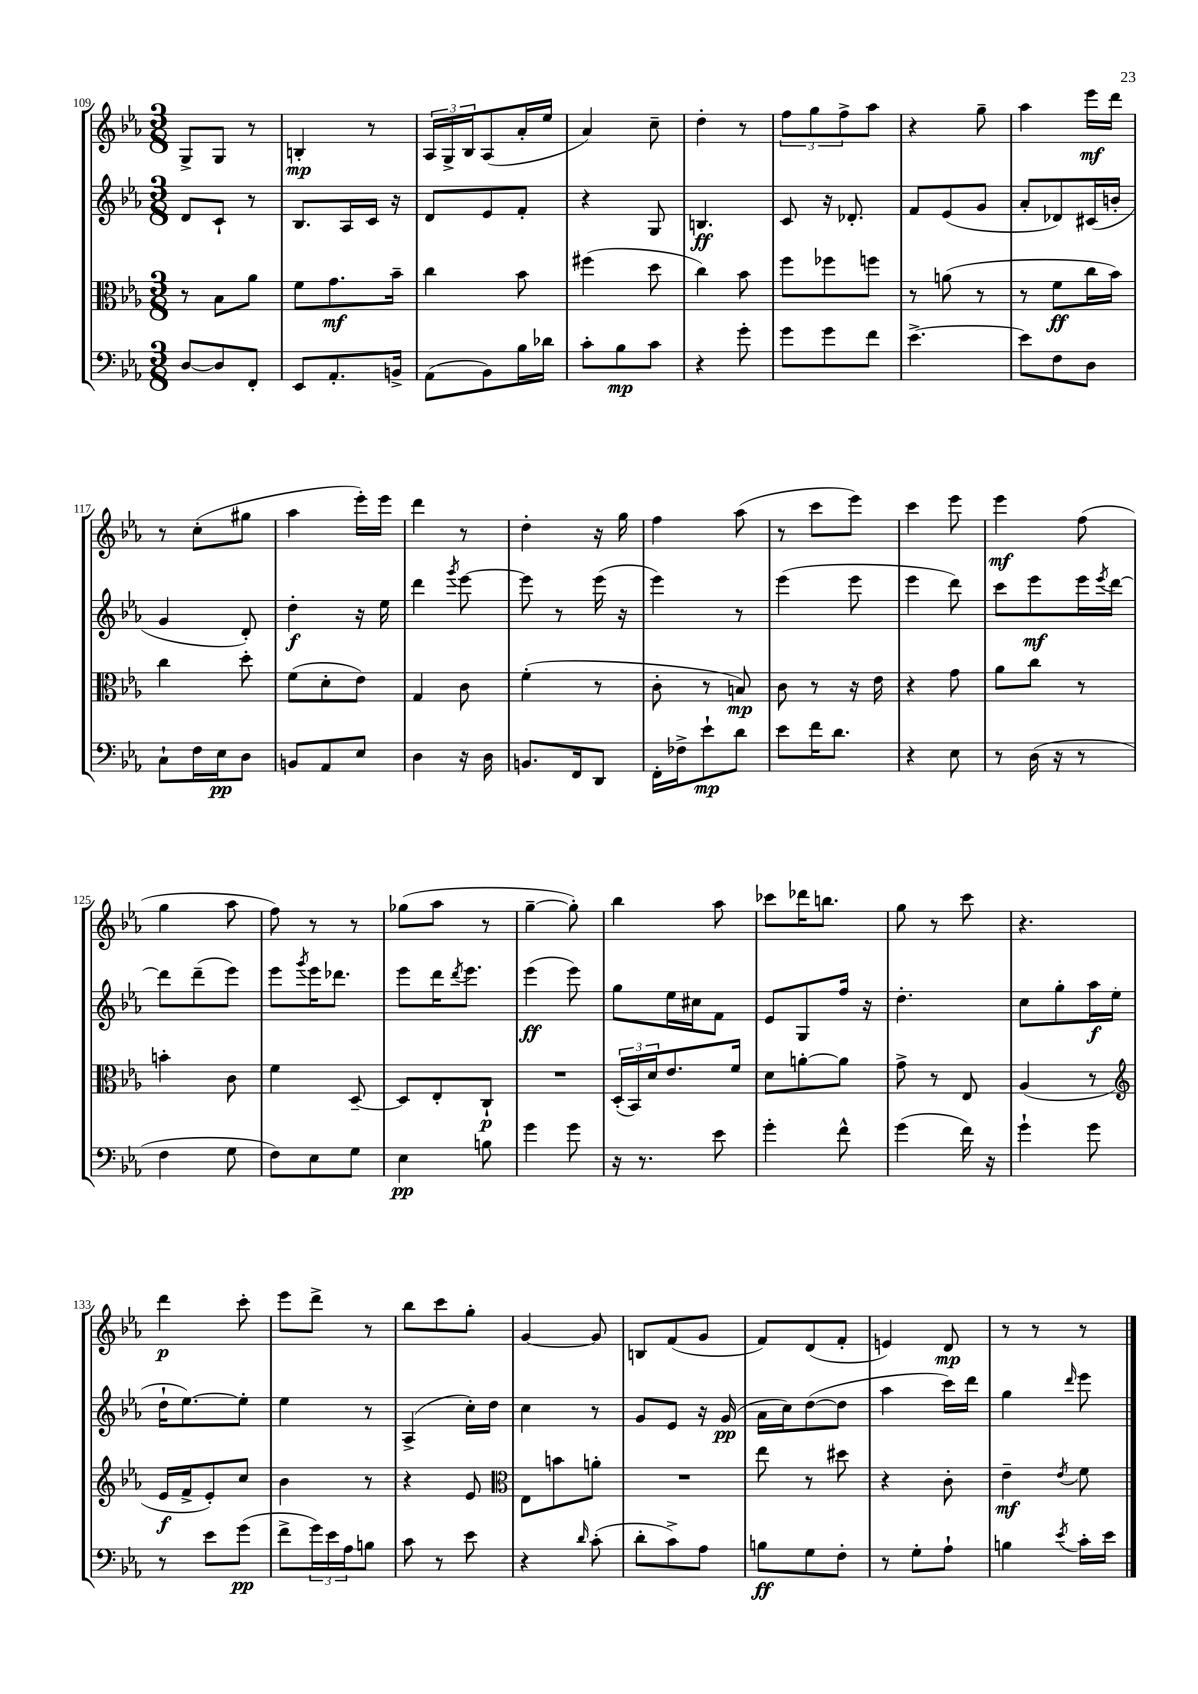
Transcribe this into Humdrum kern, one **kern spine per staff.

**kern	**dynam	**kern	**dynam	**kern	**dynam	**kern	**dynam
*part4	*part4	*part3	*part3	*part2	*part2	*part1	*part1
*staff4	*staff4	*staff3	*staff3	*staff2	*staff2	*staff1	*staff1
*clefF4	*	*clefC3	*	*clefG2	*	*clefG2	*
*k[b-e-a-]	*	*k[b-e-a-]	*	*k[b-e-a-]	*	*k[b-e-a-]	*
*M3/8	*	*M3/8	*	*M3/8	*	*M3/8	*
=109	=109	=109	=109	=109	=109	=109	=109
[8D/L	.	8r	.	8d/L	.	8G^/L	.
8D/]	.	8B-\L	.	8c`/J	.	8G/J	.
8FF'/J	.	8a-\J	.	8r	.	8r	.
=110	=110	=110	=110	=110	=110	=110	=110
8EE-/L	.	8f\L	.	8.B-/L	.	4Bn'/	mp
8.AA-'/	.	8.g\	mf	.	.	.	.
.	.	.	.	16A-/L	.	.	.
.	.	.	.	16c/JJ	.	8r	.
16BBn^/Jk	.	16b-~\Jk	.	16r	.	.	.
=111	=111	=111	=111	=111	=111	=111	=111
(8AA-\L	.	4cc\	.	8d/L	.	24A-/LL	.
.	.	.	.	.	.	24G^/	.
.	.	.	.	.	.	24B-/J	.
8BB-\)	.	.	.	8e-/	.	(8A-/	.
16B-\L	.	8b-\	.	8f'/J	.	16a-'/L	.
16d-X\JJ	.	.	.	.	.	16ee-/JJ	.
=112	=112	=112	=112	=112	=112	=112	=112
8c'\L	.	(4ff#X\	.	4r	.	4a-/)	.
8B-\	mp	.	.	.	.	.	.
8c\J	.	8dd\	.	8G/	.	8cc~\	.
=113	=113	=113	=113	=113	=113	=113	=113
4r	.	4cc\)	.	4.Bn/	ff	4dd'\	.
8g'\	.	8b-\	.	.	.	8r	.
=114	=114	=114	=114	=114	=114	=114	=114
8g\L	.	8ff\L	.	8c/	.	12ff\L	.
.	.	.	.	.	.	12gg\	.
8g\	.	8ff-X\	.	16r	.	.	.
.	.	.	.	.	.	12ff^\	.
.	.	.	.	8.d-X'/	.	.	.
8f\J	.	8ffn\J	.	.	.	8aa-\J	.
=115	=115	=115	=115	=115	=115	=115	=115
[4.e-^\	.	8r	.	8f/L	.	4r	.
.	.	(8an\	.	(8e-/	.	.	.
.	.	8r	.	8g/J	.	8gg~\	.
=116	=116	=116	=116	=116	=116	=116	=116
8e-\L]	.	8r	.	8a-'/L	.	4aa-\	.
8F\	.	8f\L	ff	8d-X/)	.	.	.
8D\J	.	16cc\L	.	(16c#X/L	.	16eee-\LL	mf
.	.	16b-\JJ)	.	16bn'/JJ	.	16ddd\JJ	.
!!LO:LB:g=z
=117	=117	=117	=117	=117	=117	=117	=117
8C`\L	.	4cc\	.	4g/	.	8r	.
16F\L	.	.	.	.	.	(8cc'\L	.
16E-\J	pp	.	.	.	.	.	.
8D\J	.	8dd'\	.	8d'/)	.	8gg#X\J	.
=118	=118	=118	=118	=118	=118	=118	=118
8BBn/L	.	(8f\L	.	4dd'\	f	4aa-\	.
8AA-/	.	8d'\	.	.	.	.	.
8E-/J	.	8e-\J)	.	16r	.	16eee-'\LL)	.
.	.	.	.	16ee-\	.	16eee-\JJ	.
=119	=119	=119	=119	=119	=119	=119	=119
4D\	.	4G/	.	4ddd\	.	4ddd\	.
.	.	.	.	8qggg/	.	.	.
16r	.	8c\	.	[8eee-\	.	8r	.
16D\	.	.	.	.	.	.	.
=120	=120	=120	=120	=120	=120	=120	=120
8.BBn/L	.	(4f'\	.	8eee-\]	.	4dd'\	.
.	.	.	.	8r	.	.	.
16FF/k	.	.	.	.	.	.	.
8DD/J	.	8r	.	(16eee-\	.	16r	.
.	.	.	.	16r	.	16gg\	.
=121	=121	=121	=121	=121	=121	=121	=121
16FF'\LL	.	8c'\	.	4eee-\)	.	4ff\	.
16F-X^\J	.	.	.	.	.	.	.
8e-`\	mp	8r	.	.	.	.	.
8d\J	.	8Bn/)	mp	8r	.	(8aa-\	.
=122	=122	=122	=122	=122	=122	=122	=122
8e-\L	.	8c\	.	(4eee-\	.	8r	.
16f\K	.	8r	.	.	.	8ccc\L	.
8.d\J	.	.	.	.	.	.	.
.	.	16r	.	8eee-\	.	8eee-\J)	.
.	.	16e-\	.	.	.	.	.
=123	=123	=123	=123	=123	=123	=123	=123
4r	.	4r	.	4eee-\	.	4ccc\	.
8E-\	.	8g\	.	8ddd\)	.	8eee-\	.
=124	=124	=124	=124	=124	=124	=124	=124
8r	.	8a-\L	.	8ccc\L	.	4eee-\	mf
(16D\	.	8cc\J	.	8eee-\	mf	.	.
16r	.	.	.	.	.	.	.
8r	.	8r	.	16eee-\L	.	(8ff\	.
.	.	.	.	8qeee-/	.	.	.
.	.	.	.	[16ddd\JJ	.	.	.
!!LO:LB:g=z
=125	=125	=125	=125	=125	=125	=125	=125
4F\	.	4bn'\	.	8ddd\L]	.	4gg\	.
.	.	.	.	(8ddd~\	.	.	.
8G\	.	8c\	.	8eee-\J)	.	8aa-\	.
=126	=126	=126	=126	=126	=126	=126	=126
8F\L)	.	4f\	.	8eee-\L	.	8ff\)	.
.	.	.	.	8qggg/	.	.	.
8E-\	.	.	.	16eee-\K	.	8r	.
.	.	.	.	8.ddd-X\J	.	.	.
8G\J	.	[8D~/	.	.	.	8r	.
=127	=127	=127	=127	=127	=127	=127	=127
4E-\	pp	8D/L]	.	8eee-\L	.	(8gg-X\L	.
.	.	8E-'/	.	16ddd\K	.	8aa-\J	.
.	.	.	.	8qddd/	.	.	.
.	.	.	.	8.eee-\J	.	.	.
8Bn\	.	8C`/J	p	.	.	8r	.
=128	=128	=128	=128	=128	=128	=128	=128
4g\	.	4.r	.	(4eee-\	ff	[4gg~\	.
8g\	.	.	.	8eee-\)	.	8gg'\])	.
=129	=129	=129	=129	=129	=129	=129	=129
16r	.	(24D'/LL	.	8gg\L	.	4bb-\	.
.	.	24BB-/)	.	.	.	.	.
8.r	.	.	.	.	.	.	.
.	.	24d/J	.	.	.	.	.
.	.	8.e-/	.	16ee-\L	.	.	.
.	.	.	.	16cc#X\J	.	.	.
8e-\	.	.	.	8f\J	.	8aa-\	.
.	.	16f/Jk	.	.	.	.	.
=130	=130	=130	=130	=130	=130	=130	=130
4g'\	.	8d\L	.	8e-/L	.	8ccc-X\L	.
.	.	[8an'\	.	8G/	.	16ddd-X\K	.
.	.	.	.	.	.	8.bbn\J	.
8f^^\	.	8a\J]	.	16ff/Jk	.	.	.
.	.	.	.	16r	.	.	.
=131	=131	=131	=131	=131	=131	=131	=131
(4g\	.	8g^\	.	4.dd'\	.	8gg\	.
.	.	8r	.	.	.	8r	.
16f\)	.	8E-/	.	.	.	8ccc\	.
16r	.	.	.	.	.	.	.
=132	=132	=132	=132	=132	=132	=132	=132
4g`\	.	(4A-/	.	8cc\L	.	4.r	.
.	.	.	.	8gg'\	.	.	.
8g\	.	8r	.	16aa-\L	f	.	.
.	.	.	.	(16ee-\JJ	.	.	.
!!LO:LB:g=z
=133	=133	=133	=133	=133	=133	=133	=133
*	*	*clefG2	*	*	*	*	*
8r	.	16e-/LL	f	16dd`\KL	.	4ddd\	p
.	.	16f^/J	.	[8.ee-\)	.	.	.
8e-\L	.	8e-'/)	.	.	.	.	.
(8g\J	pp	8cc/J	.	8ee-'\J]	.	8ccc'\	.
=134	=134	=134	=134	=134	=134	=134	=134
8f^\L	.	4b-\	.	4ee-\	.	8eee-\L	.
24g\L)	.	.	.	.	.	8ddd^\J	.
24e-\	.	.	.	.	.	.	.
24A-\J	.	.	.	.	.	.	.
8Bn\J	.	8r	.	8r	.	8r	.
=135	=135	=135	=135	=135	=135	=135	=135
8c\	.	4r	.	(4A-^/	.	8bb-\L	.
8r	.	.	.	.	.	8ccc\	.
8e-\	.	8e-/	.	16cc'\LL)	.	8gg'\J	.
.	.	.	.	16dd\JJ	.	.	.
=136	=136	=136	=136	=136	=136	=136	=136
*	*	*clefC3	*	*	*	*	*
4r	.	8E-\L	.	4cc\	.	[4g/	.
.	.	8bn\	.	.	.	.	.
16qqd/	.	.	.	.	.	.	.
(8c'\	.	8an'\J	.	8r	.	8g/]	.
=137	=137	=137	=137	=137	=137	=137	=137
8d'\L	.	4.r	.	8g/L	.	8Bn/L	.
8c^\)	.	.	.	8e-/J	.	(8f/	.
8A-\J	.	.	.	16r	.	8g/J	.
.	.	.	.	(16g/	pp	.	.
=138	=138	=138	=138	=138	=138	=138	=138
8Bn\L	ff	8ee-\	.	16a-\LL	.	8f/L)	.
.	.	.	.	16cc\J)	.	.	.
8G\	.	8r	.	([8dd\	.	(8d/	.
8F'\J	.	8dd#X\	.	8dd\J]	.	8f'/J	.
=139	=139	=139	=139	=139	=139	=139	=139
8r	.	4r	.	4aa-\	.	4en/)	.
8G'\L	.	.	.	.	.	.	.
8A-`\J	.	8c'\	.	16ccc\LL)	.	8d/	mp
.	.	.	.	16ddd\JJ	.	.	.
=140	=140	=140	=140	=140	=140	=140	=140
4Bn\	.	4e-~\	mf	4gg\	.	8r	.
.	.	.	.	.	.	8r	.
8qe-/	.	8qe-/	.	16qqddd/	.	.	.
16c'\LL	.	8f\	.	8eee-\	.	8r	.
16e-\JJ	.	.	.	.	.	.	.
==	==	==	==	==	==	==	==
*-	*-	*-	*-	*-	*-	*-	*-
